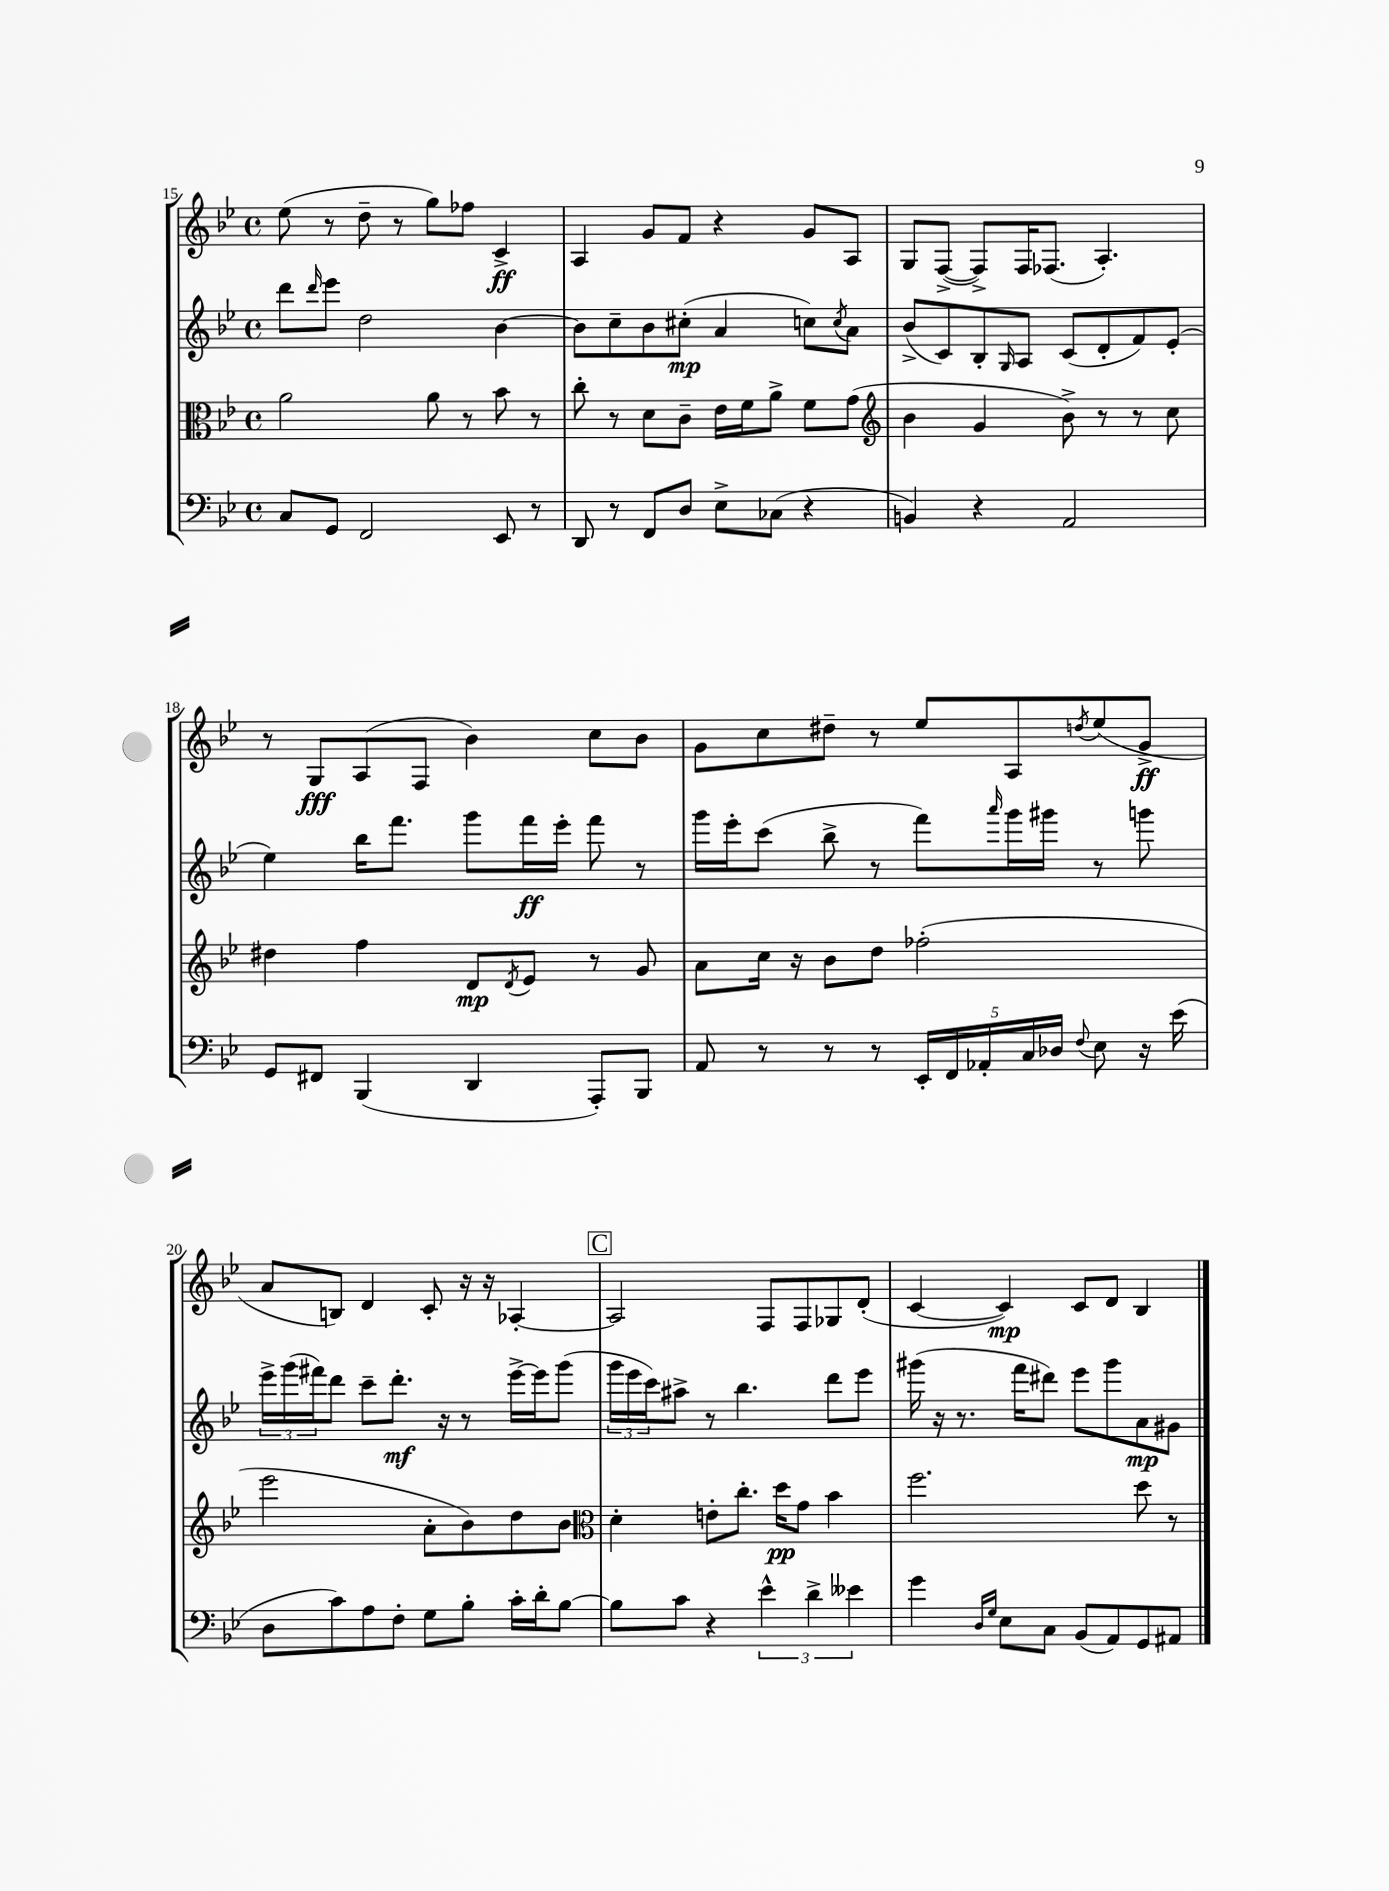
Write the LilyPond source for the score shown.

<<
\new StaffGroup <<
\new Staff = "s0" {
    \clef treble \key bes \major \defaultTimeSignature \time 4/4
    ees''8( r8 d''8-- r8 g''8) fes''8 c'4->\ff |
    a4 g'8 f'8 r4 g'8 a8 |
    g8 f8~->( f8->) f16 fes8.( a4.-.) |
    r8 g8\fff a8( f8 bes'4) c''8 bes'8 |
    g'8 c''8 dis''8-- r8 ees''8 a8 \acciaccatura { d''8 } ees''8( g'8->\ff |
    a'8 b8) d'4 c'8-. r16 r16 aes4~-. |
    \mark \markup { \box "C" } aes2 f8 f8 ges8 d'8-.( |
    c'4~ c'4\mp) c'8 d'8 bes4 \bar "|." |
}
\new Staff = "s1" {
    \clef treble \key bes \major \defaultTimeSignature \time 4/4
    d'''8 \grace { d'''16 } ees'''8 d''2 bes'4~ |
    bes'8 c''8-- bes'8 cis''8-.\mp( a'4 c''8) \acciaccatura { c''8 } a'8 |
    bes'8->( c'8) bes8-. \grace { g16 } a8 c'8( d'8-. f'8) ees'8-.( |
    ees''4) bes''16 f'''8. g'''8 f'''16\ff ees'''16-. f'''8 r8 |
    g'''16 ees'''16-. c'''8( bes''8-> r8 f'''8) \grace { a'''16 } g'''16 gis'''16 r8 g'''8 |
    \tuplet 3/2 { ees'''16-> g'''16( fis'''16) } d'''8 c'''8-- d'''8.-.\mf r16 r8 ees'''16~-> ees'''16 g'''8( |
    \mark \markup { \box "C" } \tuplet 3/2 { g'''16 ees'''16 c'''16) } ais''8-> r8 bes''4. d'''8 ees'''8 |
    gis'''16( r16 r8. f'''16 dis'''8) ees'''8 gis'''8 a'8\mp gis'8 \bar "|." |
}
\new Staff = "s2" {
    \clef alto \key bes \major \defaultTimeSignature \time 4/4
    a'2 a'8 r8 bes'8 r8 |
    c''8-. r8 d'8 c'8-- ees'16 f'16 a'8-> f'8 g'8( |
    \clef treble bes'4 g'4 bes'8->) r8 r8 c''8 |
    dis''4 f''4 d'8\mp \acciaccatura { d'8 } ees'8 r8 g'8 |
    a'8 c''16 r16 bes'8 d''8 fes''2-.( |
    ees'''2 a'8-. bes'8) d''8 bes'8 |
    \mark \markup { \box "C" } \clef alto d'4-. e'8-. c''8.-. d''16\pp g'8 bes'4 |
    f''2. d''8 r8 \bar "|." |
}
\new Staff = "s3" {
    \clef bass \key bes \major \defaultTimeSignature \time 4/4
    c8 g,8 f,2 ees,8 r8 |
    d,8 r8 f,8 d8 ees8-> ces8( r4 |
    b,4) r4 a,2 |
    g,8 fis,8 bes,,4( d,4 a,,8-.) bes,,8 |
    a,8 r8 r8 r8 \tuplet 5/4 { ees,16-. f,16 aes,16-. c16 des16 } \appoggiatura { f8 } ees8 r16 ees'16( |
    d8 c'8) a8 f8-. g8 bes8-. c'16-. d'16-. bes8~ |
    \mark \markup { \box "C" } bes8 c'8 r4 \tuplet 3/2 { ees'4-^ d'4-> eeses'4 } |
    g'4 \grace { d16 g16 } ees8 c8 bes,8( a,8) g,8 ais,8 \bar "|." |
}
>>
>>
\layout { \context { \Score currentBarNumber = #15 } }
